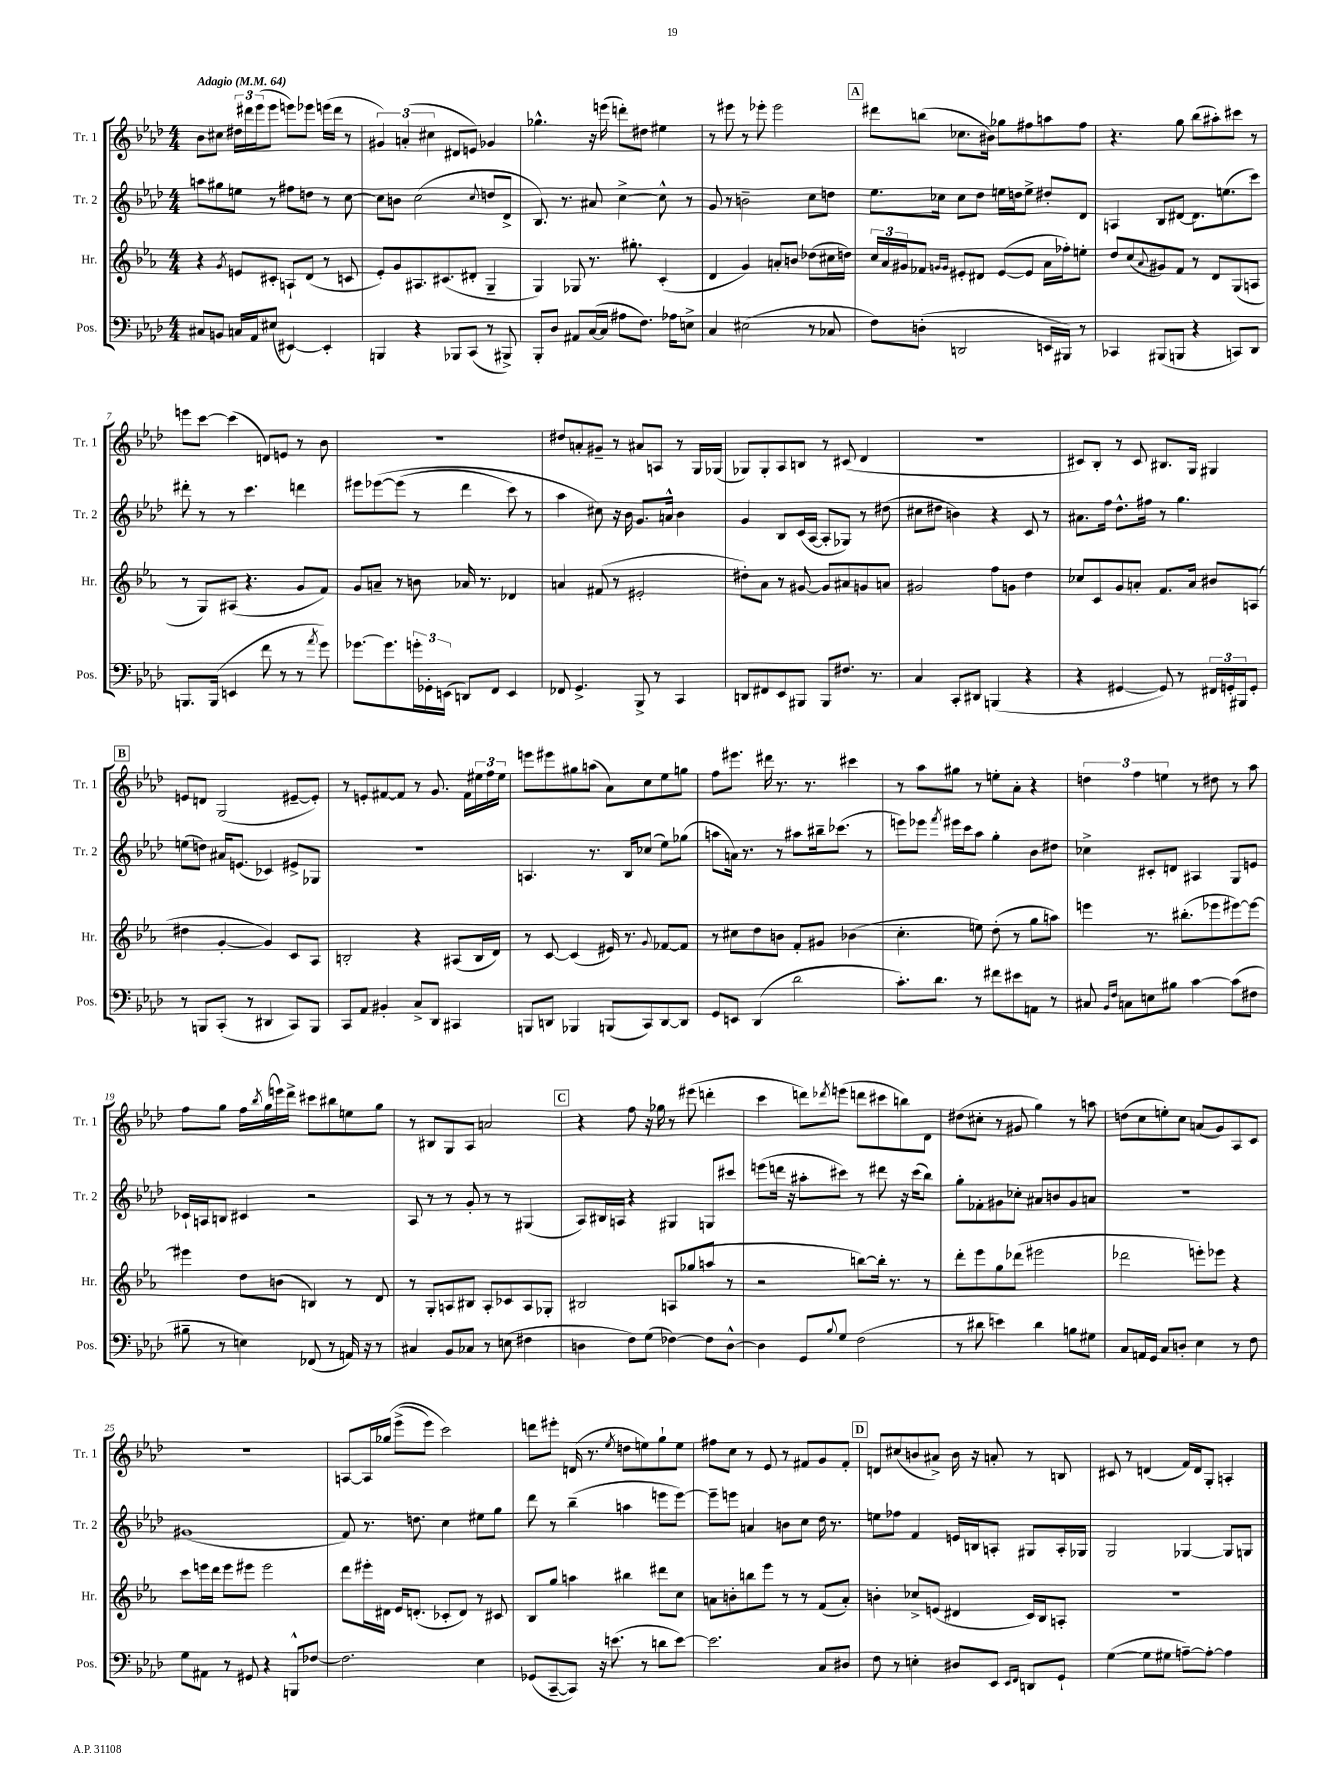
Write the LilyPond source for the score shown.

<<
\new StaffGroup <<
\new Staff = "s0" \with { instrumentName = "Tr. 1" shortInstrumentName = "Tr. 1" } {
    \clef treble \key aes \major \numericTimeSignature \time 4/4 \tempo "Adagio" 4 = 64
    bes'8 cis''8 \tuplet 3/2 { dis''16 dis'''16 ees'''16( } ees'''8 e'''8) ees'''8 e'''16( dis'''16 r8 |
    \tuplet 3/2 { gis'4) a'4-.( cis''4 } dis'8 e'8) ges'4 |
    ges''4.-^ r16 e'''16( d'''8-.) dis''8 eis''4 |
    r8 eis'''8 r8 ees'''8-. ees'''2 |
    \mark \markup { \box "A" } dis'''8 b''8( ces''8. bis'16) ges''8 fis''8 a''8 fis''8 |
    r4. g''8 bes''8( ais''8-.) cis'''8 r8 |
    e'''8 c'''8~ c'''4( d'8) e'8 r8 bes'8 |
    R1 |
    dis''8 a'8-. gis'8-- r8 ais'8 a8 r8 g16 ges16( |
    ges8) ges8-. aes8 b8 r8 cis'8( des'4 |
    R1 |
    cis'8) bes8-. r8 cis'8 bis8. g16 gis4 |
    \mark \markup { \box "B" } e'8 d'8 g2( eis'8~-- eis'8-.) |
    r8 e'8-. fis'8~ fis'8 r8 g'8. fis'16 \tuplet 3/2 { eis''16 f''16 eis''16 } |
    e'''8 eis'''8 gis''8 a''8( aes'8) c''8 ees''8 g''8 |
    f''8 eis'''8. dis'''16 r8. r8. cis'''4 |
    r8 aes''8 gis''8 r8 e''8-. aes'8-. r4 |
    \tuplet 3/2 { d''4 f''4 e''4 } r8 dis''8 r8 aes''8 |
    f''8 g''8 f''16 \acciaccatura { bes''8 } g''16( e'''16) des'''16-> cis'''8 bis''8 e''8 g''8 |
    r8 bis8 g8 aes8 a'2 |
    \mark \markup { \box "C" } r4 f''8 r16 ges''16 r8 eis'''8( d'''4-. |
    c'''4 d'''8) \acciaccatura { des'''8 } e'''8( d'''8 cis'''8 b''8) des'8 |
    dis''8( cis''8-. r8 gis'8 g''4) r8 a''8 |
    d''8( c''8 e''8-.) c''8 a'8( g'8) aes8 c'8 |
    R1 |
    a8~ a16 ges''16\( ees'''8->( ees'''8) c'''2\) |
    d'''8 eis'''8-. d'16( r8. \acciaccatura { ees''8 } d''8 e''8) g''8-! e''8 |
    fis''8 c''8 r8 ees'8 r8 fis'8 g'8 fis'8-. |
    \mark \markup { \box "D" } d'8 cis''8( b'8 ais'8->) b'16 r16 a'8-. r8 b8 |
    cis'8 r8 d'4( f'16) d'16 g8-. a4-. \bar "|." |
}
\new Staff = "s1" \with { instrumentName = "Tr. 2" shortInstrumentName = "Tr. 2" } {
    \clef treble \key aes \major \numericTimeSignature \time 4/4
    a''8 gis''8 e''8 r8 fis''8 d''8 r8 c''8~ |
    c''8 b'8 c''2( \appoggiatura { c''8 } d''8 des'8-> |
    bes8.) r8. ais'8 c''4~-> c''8-^ r8 |
    g'8 r8 b'2-- c''8 d''8 |
    \mark \markup { \box "A" } ees''8. ces''16 ces''8 des''8 e''16 d''16 e''8-> dis''8-. des'8 |
    a4 bes8 dis'8~ dis'8. e''8.( c'''8) |
    dis'''8-. r8 r8 c'''4. d'''4 |
    eis'''8 ees'''8~\( ees'''8( r8 des'''4 c'''8) r8 |
    aes''4 cis''8\) r16 bes'16 g'8. a'16-^ bes'4 |
    g'4 bes8 c'16( aes16~ aes8-. ges8) r8 dis''8( |
    cis''8 dis''8 b'4) r4 c'8 r8 |
    ais'8. f''16 des''8.-^ fis''16 r8 g''4. |
    \mark \markup { \box "B" } e''8( d''8) ais'16 e'8.( ces'4) eis'8-> ges8 |
    R1 |
    a4. r8. bes16 ces''8( ees''8) ges''8( |
    a''8 a'16) r8. r8 ais''8 bis''16-- ces'''8.( r8 |
    e'''8) ees'''8 \acciaccatura { f'''8 } eis'''16 c'''16 aes''8 g''4-. bes'8 dis''8 |
    ces''4-> cis'8-. d'8 ais4 g8 e'8 |
    ces'16-! a16 b8 cis'4 r2 |
    aes8 r8 r8 g'8-. r8 r8 gis4( |
    \mark \markup { \box "C" } aes8) bis16 a16 r4 gis4 g8 cis'''8 |
    e'''8( d'''16 r16 ais''8-. cis'''8) r8 dis'''8 r16 cis'''16( bes''8) |
    g''8-. fes'8-. gis'8 ces''8-. ais'8 b'8 gis'8 a'8 |
    r1 |
    gis'1( |
    f'8) r8. d''8. c''4 eis''8 g''8 |
    des'''8 r8 bes''4--( a''4 e'''8 e'''8~) |
    e'''8-- e'''8 a'4 b'8 c''8 des''16 r8. |
    \mark \markup { \box "D" } e''8 fes''8 f'4 e'16 b16 a8-. gis8 a16-. ges16 |
    g2 ges4~ ges8 g8 \bar "|." |
}
\new Staff = "s2" \with { instrumentName = "Hr." shortInstrumentName = "Hr." } {
    \clef treble \key ees \major \numericTimeSignature \time 4/4
    r4 \acciaccatura { g'8 } e'8 cis'8-. a8-! d'8( r8 c'8 |
    ees'8-.) g'8 ais8. cis'8.( dis'8-. g4-- |
    g4) ges8 r8. gis''8.-. c'4-.( |
    d'4 g'4) a'8-. b'8 des''8( cis''16 d''16) |
    \mark \markup { \box "A" } \tuplet 3/2 { c''16 aes'16 gis'16 } fes'8 \grace { g'16 g'16 } eis'8-. dis'8 eis'8~( eis'8 aes'16 fes''16-.) e''8-. |
    d''8 c''8( \appoggiatura { aes'8 } gis'8) f'8 r8 d'8 g8( a8 |
    r8 g8) ais8( r4. g'8 f'8) |
    g'8 a'8-- r8 b'8 aes'16 r8. des'4 |
    a'4 fis'8( r8 eis'2-. |
    dis''8-.) aes'8 r8 gis'8~ gis'8 ais'8 g'8 a'8 |
    gis'2 f''8 g'8 d''4 |
    ces''8 c'8 g'8 a'8-. f'8. a'16 bis'8 a8( |
    \mark \markup { \box "B" } dis''4 g'4~-. g'4) c'8 aes8 |
    b2-. r4 ais8( b16 d'16) |
    r8 c'8~ c'4( eis'16) r8. \appoggiatura { g'8 } fes'8~ fes'8 |
    r8 cis''8 d''8 b'8 f'8-. gis'8 bes'4( |
    c''4.-. e''8) d''8-.( r8 g''8 a''8) |
    e'''4 r8. bis''8.-.( ees'''8 eis'''8~) eis'''8~ |
    eis'''4 d''8 b'8( b4) r8 d'8 |
    r8 g8-. a8 bis8 a8-. ces'8 a8 ges8-. |
    \mark \markup { \box "C" } bis2 a8( ges''8 a''8 r8 |
    r2 b''8~) b''16-. r8. r8 |
    d'''8-. ees'''8 g''8 des'''8( eis'''2 |
    des'''2 e'''8-.) ees'''8 r4 |
    c'''8 e'''16 d'''16 e'''8 eis'''8 eis'''2 |
    d'''8 eis'''16-. dis'16 ees'16 d'8.-.( ces'8-. d'8) r8 cis'8 |
    bes8 g''8 a''4 bis''4 dis'''8 c''8 |
    a'8 b'8-. b''8 ees'''8 r8 r8 f'8( a'8-.) |
    \mark \markup { \box "D" } b'4-. ces''8-> e'8( dis'4 c'16) bes16 a8-. |
    R1 \bar "|." |
}
\new Staff = "s3" \with { instrumentName = "Pos." shortInstrumentName = "Pos." } {
    \clef bass \key aes \major \numericTimeSignature \time 4/4
    cis8 b,8 c16 aes,16 eis8( eis,4~) eis,4-. |
    b,,4 r4 bes,,8 c,8( r8 bis,,8->) |
    bes,,8-. des8 ais,8 c16~( c16 ais8 f8.) aes16 e8-> |
    c4 eis2( r8 ces8 |
    \mark \markup { \box "A" } f8) d8-.( d,2 e,16 bis,,16) r8 |
    ces,4 bis,,8( b,,8 r4 c,8) des,8 |
    b,,8. b,,16( e,4 f'8 r8 r8 \acciaccatura { aes'8 } g'8) |
    ges'8.~ ges'8. \tuplet 3/2 { g'16-. ges,16-. e,16( } d,8) f,8 e,4 |
    fes,8 g,4.-> bes,,8-> r8 c,4 |
    d,8 fis,8 ees,8 bis,,8 bis,,8 fis8. r8. |
    c4 c,8-. dis,8 b,,4( r4 |
    r4 gis,4~ gis,8) r8 \tuplet 3/2 { fis,16 g,16-. bis,,16 } g,8-. |
    \mark \markup { \box "B" } r8 b,,8 c,8-.( r8 dis,4 c,8) b,,8 |
    c,8 aes,8 bis,4-. c8-> des,8 cis,4 |
    b,,8 d,8 bes,,4 b,,8( c,8) d,8~ d,8 |
    g,8 e,8 des,4( des'2 |
    c'8.-.) des'8. r8 fis'8 eis'8 a,8 r8 |
    cis8 \grace { bes,16 f16 } c8 e8 bis8 c'4~ c'8( fis8 |
    bis8-- r8 e4) fes,8( r8 a,16) r16 r8 |
    cis4 bes,8 ces8 r8 e8( fis4 |
    \mark \markup { \box "C" } d4 f8) g8( fes4~) fes8 d8~-^ |
    d4 g,8 \appoggiatura { bes8 } g8 f2( |
    r8 dis'8 e'4) dis'4 b8 gis8 |
    c8 a,16 g,16 c8 d8-. ees4 r8 f8 |
    g8 ais,8 r8 gis,8 r4 b,,8-^ fes8~ |
    fes2. ees4 |
    ges,8( c,8~-- c,8) r16 e'8.( r8 d'8 e'8~) |
    e'2. c8 dis8 |
    \mark \markup { \box "D" } f8 r8 e4-. dis8 ees,8 \grace { ees,16 f,16 } d,8 g,8-! |
    g4~( g8 gis8 a8~--) a8~-. a4 \bar "|." |
}
>>
>>
